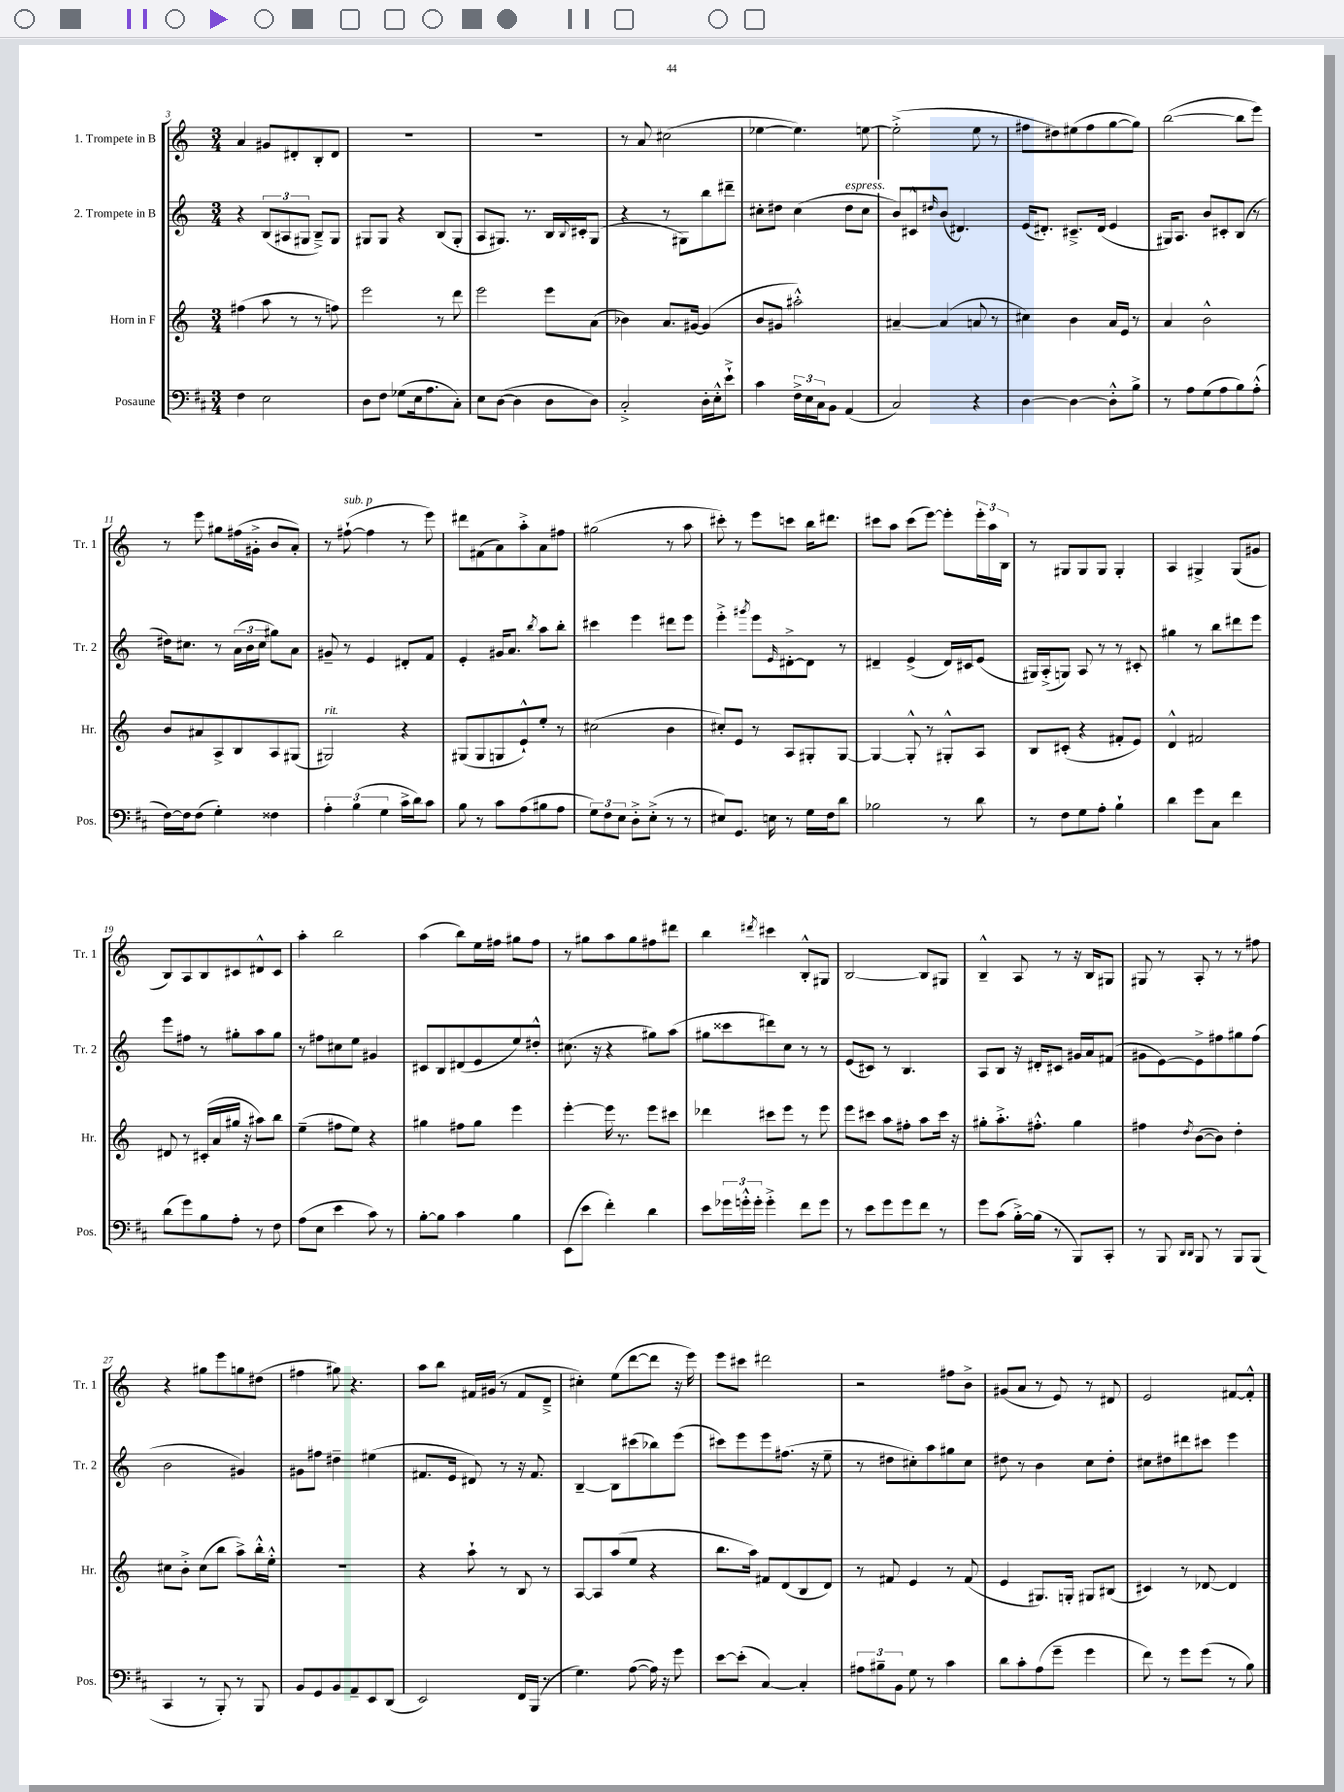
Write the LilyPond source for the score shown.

<<
\new StaffGroup <<
\new Staff = "s0" \with { instrumentName = "1. Trompete in B" shortInstrumentName = "Tr. 1" } {
    \clef treble \key c \major \numericTimeSignature \time 3/4
    a'4 gis'8 dis'8-. b8-. dis'8 |
    R2. |
    R2. |
    r8 a'8 cis''2( |
    ees''4~ ees''4.) e''8~ |
    e''2-.->( e''8 r8 |
    fis''8 dis''8) eis''8( fis''8 g''8~ g''8) |
    b''2~( b''8 e'''8) |
    r8 e'''8 gis''8 fis''16( gis'16-.-> b'8 a'8-.) |
    r8 fis''8~-!^\markup { \italic "sub. p" }( fis''4 r8 e'''8) |
    dis'''8 fis'8( a'8) a''8-.-> a'8 fis''8 |
    gis''2( r8 a''8 |
    cis'''8-.) r8 e'''8 c'''8 b''16 dis'''8. |
    cis'''8 a''8 cis'''8( e'''8~) e'''8-. \tuplet 3/2 { e'''16-. a''16 b16 } |
    r8 gis8 gis8 gis8 gis4-. |
    a4 gis4-> gis8( gis'8 |
    b8) a8 b8 cis'8 dis'8-^ cis'8 |
    a''4-. b''2 |
    a''4( b''8) e''16 fis''16 gis''8 fis''8 |
    r8 gis''8 a''8 gis''8 fis''8 dis'''8 |
    b''4 \acciaccatura { dis'''8 } cis'''4 b8-.-^ gis8 |
    b2~ b8 gis8 |
    b4---^ a8 r8 r16 b16 gis8 |
    gis8 r8 a8-. r8 r8 fis''8 |
    r4 gis''8 e'''8 g''8 dis''8( |
    fis''4 gis''8) r4. |
    a''8 b''8 fis'16 gis'16( r8 fis'8 d'8---> |
    cis''4-.) e''8( d'''8~ d'''8 r16 e'''16) |
    e'''8 cis'''8 dis'''2 |
    r2 fis''8 b'8-> |
    gis'8( a'8 r8 e'8) r8 dis'8 |
    e'2 fis'8~ fis'8-.-^ \bar "|." |
}
\new Staff = "s1" \with { instrumentName = "2. Trompete in B" shortInstrumentName = "Tr. 2" } {
    \clef treble \key c \major \numericTimeSignature \time 3/4
    r4 \tuplet 3/2 { b8( ais8 gis8 } b8--->) gis8 |
    gis8 gis8 r4 b8( gis8-. |
    a8 gis8.) r8. b16 \appoggiatura { b8 } cis'16-. gis8( |
    r4 r8 gis8) b''8 dis'''8-- |
    cis''8-. dis''8 cis''4( dis''8^\markup { \italic "espress." } cis''8 |
    b'8) cis'8-^ \grace { dis''16 } b'8( dis'4.) |
    e'16( dis'8.-.) cis'8.---> dis'16( e'4 |
    gis16) a8. b'8 cis'8-. b8( r8 |
    dis''16) cis''8. r8 \tuplet 3/2 { a'16( b'16 cis''16 } gis''8) a'8 |
    gis'8-- r8 e'4 dis'8-. f'8 |
    e'4-. gis'16 a'8. \acciaccatura { b''8 } a''8 b''8-. |
    cis'''4 e'''4 dis'''8 e'''8 |
    e'''4-.-> \acciaccatura { gis'''8 } e'''8 \grace { e'16 } dis'8~-.-> dis'8 r8 |
    dis'4-- e'4->( dis'16) cis'16 e'8( |
    gis16) a16-.->( g8) a8 r8 r8 cis'8-. |
    gis''4 r8 b''8 dis'''8 e'''8 |
    e'''8 fis''8 r8 gis''8-. a''8 gis''8 |
    r8 fis''8 cis''8 e''8 gis'4 |
    cis'8 b8 dis'8( e'8 e''8) dis''8-.-^ |
    cis''8.( r16 r4 gis''8) a''8( |
    gis''8 cisis'''8 dis'''8) c''8 r8 r8 |
    e'8( cis'8) r8 b4. |
    a8 b8 r16 dis'16-. cis'8 gis'16 a'16 fis'8( |
    gis'8 e'8~) e'8-> fis''8 gis''8 fis''8( |
    b'2 gis'4) |
    gis'8 fis''8 dis''4-- eis''4( |
    fis'8. e'16 dis'8) r8 r16 fis'8. |
    b4~-- b8 cis'''8( bes''8) e'''8( |
    cis'''8) e'''8 e'''8 fis''8.( r16 e''8-- |
    r8 dis''8 cis''8-.) a''8 gis''8 cis''8 |
    dis''8 r8 b'4 c''8 dis''8-. |
    cis''8 dis''8 dis'''8 cis'''8 e'''4 \bar "|." |
}
\new Staff = "s2" \with { instrumentName = "Horn in F" shortInstrumentName = "Hr." } {
    \clef treble \key c \major \numericTimeSignature \time 3/4
    fis''4( a''8 r8 r8 f''8) |
    e'''2 r8 d'''8 |
    e'''2 e'''8 a'8( |
    bes'4) a'8. gis'16~ gis'4( |
    b'8 gis'8 ais''2-.-^) |
    ais'4~-- ais'4( a'8 r8 |
    cis''4) b'4 a'16 e'16 r8 |
    a'4 b'2-^ |
    b'8 ais'8 a8-> b8 a8 gis8( |
    gis2^\markup { \italic "rit." }) r4 |
    gis8( gis8 g8 e'8-!-^) e''8-. r8 |
    cis''2( b'4 |
    cis''8-.) e'8 r8 a8 gis8-. gis8~ |
    gis4~ gis8-.-^ r8 gis8-.-^ a8 |
    b8 cis'8-.( r4 fis'8-. e'8) |
    d'4-^ fis'2 |
    dis'8 r8 cis'16-.( a'16 gis''16 r16 ais''8) b''8 |
    e''4--( fis''8 e''8) r4 |
    gis''4 fis''8 gis''8 e'''4 |
    e'''4~-. e'''16 r8. e'''8 cis'''8 |
    des'''4 cis'''8 e'''8 r8 e'''8 |
    e'''8 cis'''8 a''8 fis''8-. a''8 cis'''16 r16 |
    gis''8-. a''8.-.-> fis''8.-.-^ gis''4 |
    fis''4 \acciaccatura { d''8 } b'8~( b'8) d''4-. |
    cis''8 b'8-.-> cis''8( b''8 a''8->) b''16-.-^ e''16-.-^ |
    R2. |
    r4 a''8-! r8 b8 r8 |
    a8~ a8 a''8( e''8 r4 |
    b''8. a''16) fis'8 d'8( b8 d'8) |
    r8 fis'8 e'4 r8 fis'8( |
    e'4 gis8.) g16-. gis8 bis8( |
    cis'4) r8 des'8~ des'4 \bar "|." |
}
\new Staff = "s3" \with { instrumentName = "Posaune" shortInstrumentName = "Pos." } {
    \clef bass \key d \major \numericTimeSignature \time 3/4
    fis4 e2 |
    d8 fis8 ges8( e16 a8. cis8-.) |
    e8 d8~( d4 d8 d8) |
    cis2-.-> d16-. e16-.-^ e'8-!-> |
    cis'4 \tuplet 3/2 { fis16-> e16 cis16 } b,8 a,4( |
    cis2) r4 |
    d4~ d4~ d8-.-^ b8-> |
    r8 a8 g8( a8 b8) a8-.-^( |
    fis16~) fis16 fis8( g4-.) fisis4 |
    \tuplet 3/2 { a4-. b4( g4 } cis'16-> d'16) cis'8 |
    b8 r8 cis'8 a8( bis8 a8 |
    \tuplet 3/2 { g8) fis8 e8 } d8-.-> e8-.->( r8 r8 |
    eis8) g,8. e16 r8 g16 fis16 d'8 |
    bes2 r8 d'8 |
    r8 fis8 g8 a8-. b4-! |
    d'4 g'8 cis8 fis'4 |
    d'8( g'8) b8 a8-. r8 fis8 |
    a8( e8 e'4 cis'8) r8 |
    b8~-. b8 cis'4 b4 |
    e,8( e'8 fis'4-.) d'4 |
    e'8 \tuplet 3/2 { ges'16 g'16-.-^ g'16-. } g'4-.-> fis'8 g'8 |
    r8 e'8 g'8 g'8 fis'8 r8 |
    g'8 cis'8( b16~-.->) b16( r8 b,,8) cis,8-. |
    r8 b,,8 \grace { d,16 d,16 } b,,8 r8 b,,8 b,,8( |
    cis,4 r8 b,,8-.) r8 b,,8 |
    b,8 g,8 b,8 a,8-- e,8 d,8( |
    e,2) fis,16 b,,16( r8 |
    g4.) a8~( a16) r16 g'8 |
    e'8~ e'8-.( cis4~) cis4-. |
    \tuplet 3/2 { ais8 bis8-- b,8 } g8 r8 cis'4 |
    d'8 cis'8-. a8( g'8-- g'4 |
    fis'8) r8 g'8 g'8( r8 b8) \bar "|." |
}
>>
>>
\layout { \context { \Score currentBarNumber = #3 } }
